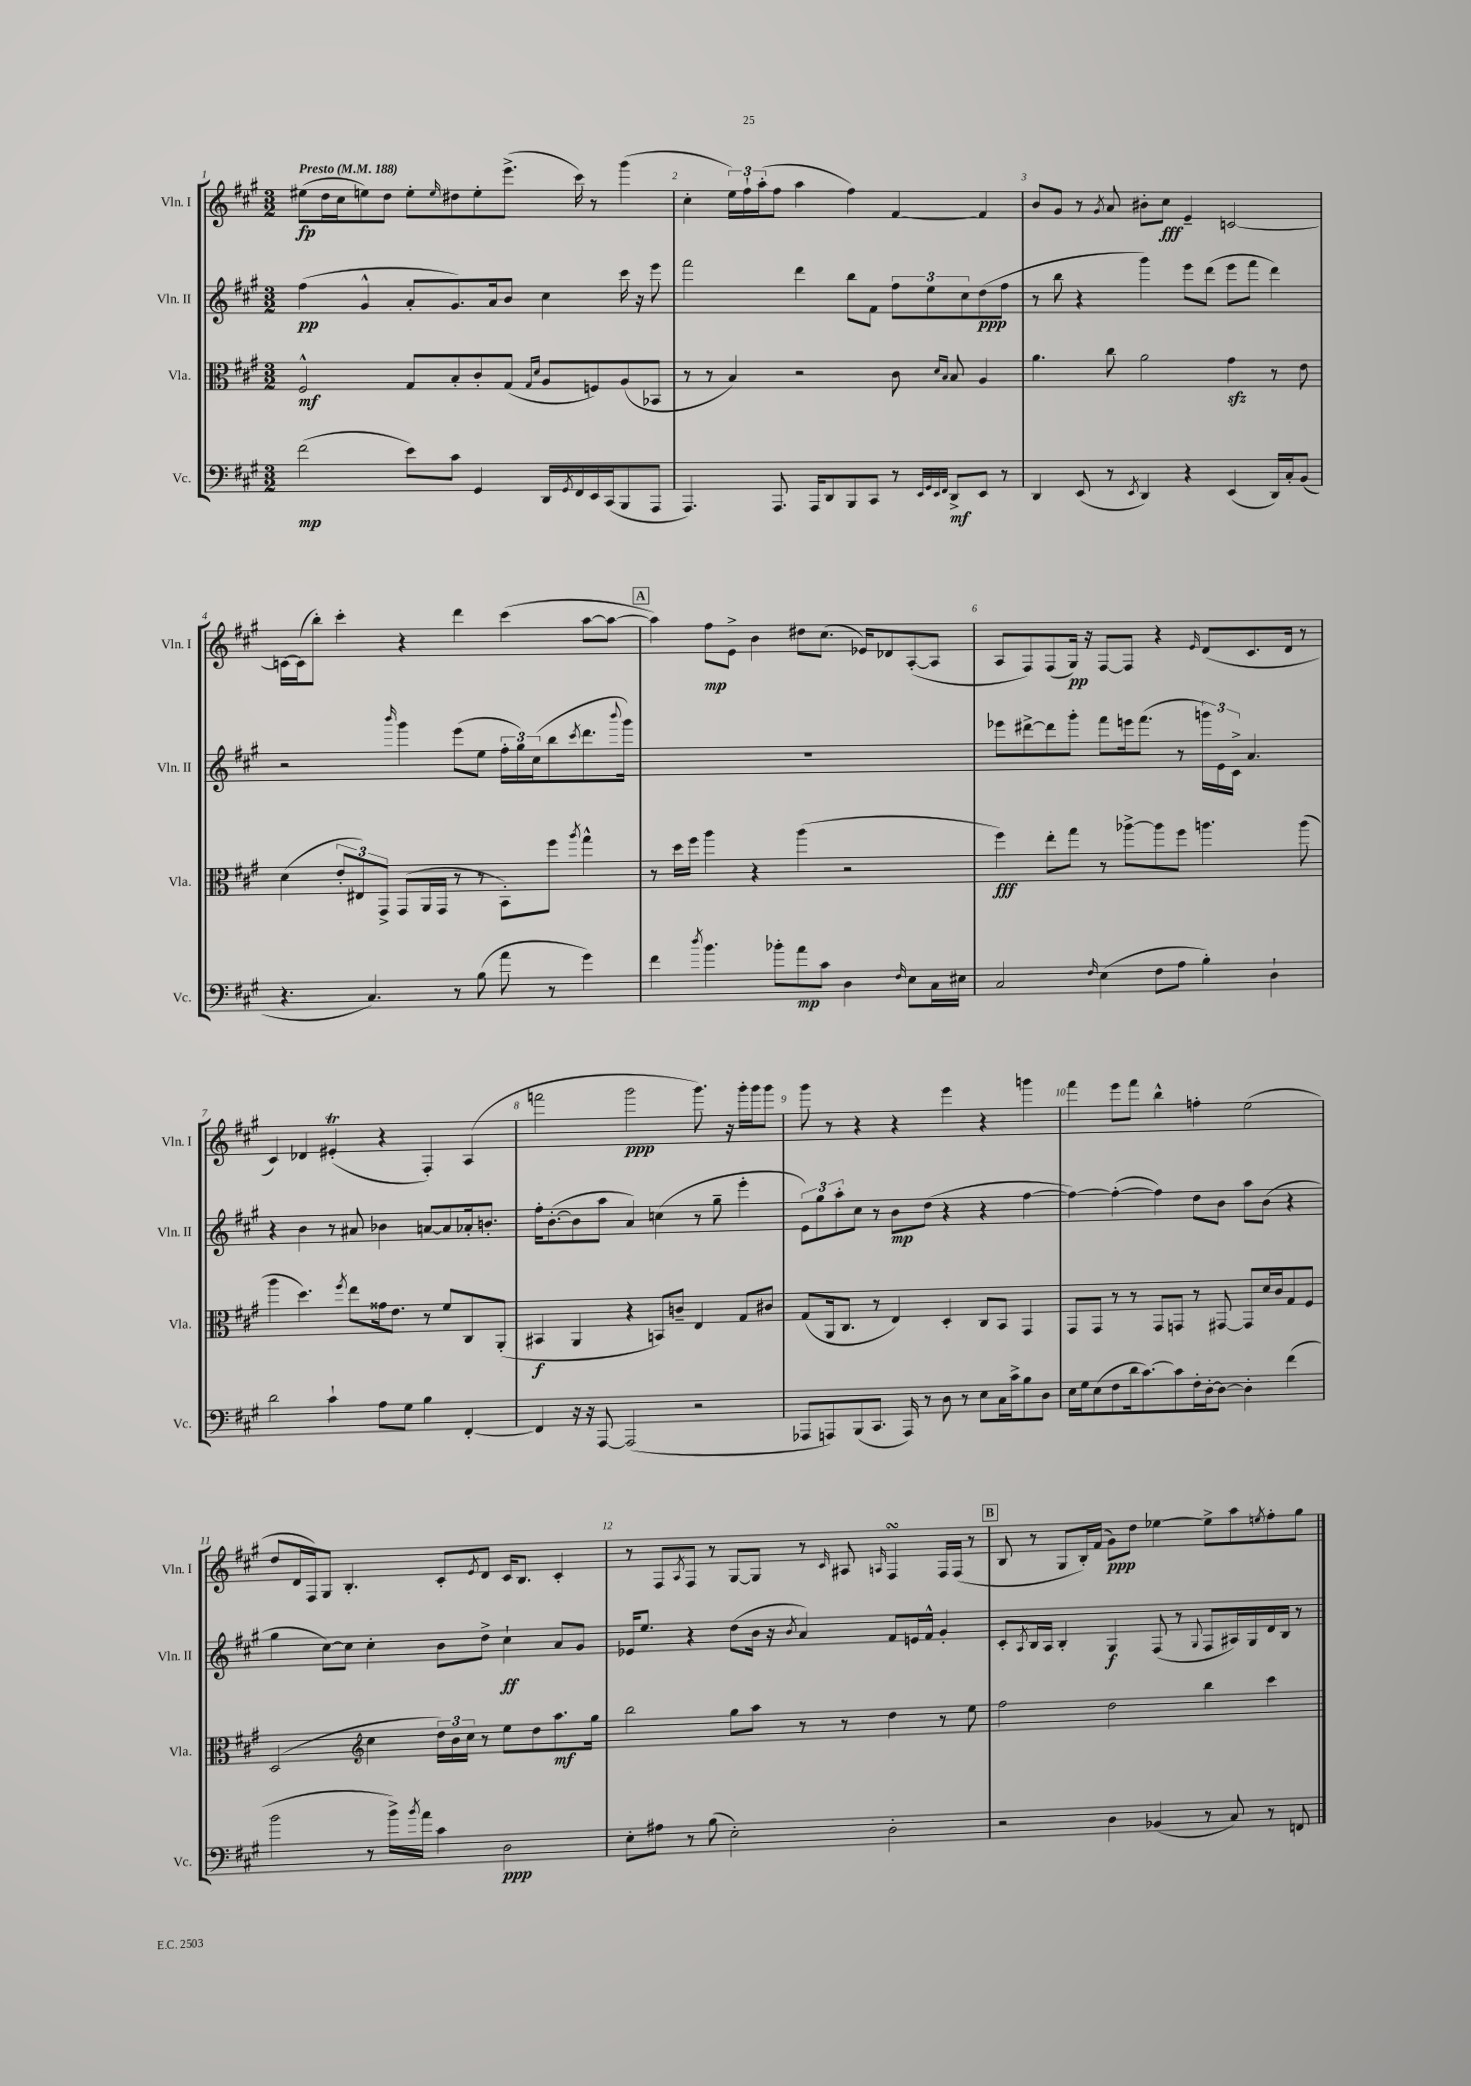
<<
\new StaffGroup <<
\new Staff = "s0" \with { instrumentName = "Vln. I" shortInstrumentName = "Vln. I" } {
    \clef treble \key a \major \numericTimeSignature \time 3/2 \tempo "Presto" 4 = 188
    eis''8\fp( d''16 cis''16 e''8) d''8 e''8-. \grace { e''16 } dis''8 e''8-. e'''8.->( cis'''16) r8 gis'''4( |
    cis''4-. \tuplet 3/2 { e''16) fis''16-! a''16-.( } fis''8 a''4 fis''4) fis'4~ fis'4 |
    b'8 gis'8 r8 \acciaccatura { gis'8 } a'8 bis'8-. cis''8\fff e'4-- c'2~ |
    c'16~ c'16( b''8-.) cis'''4-. r4 d'''4 cis'''4( a''8~ a''8~ |
    \mark \markup { \box "A" } a''4) fis''8\mp e'8-> b'4 dis''8 cis''8.( ees'16) des'8 a8~-.( a8 |
    a8 fis8) fis8( gis16\pp) r16 fis8~ fis8 r4 \grace { e'16 } d'8( cis'8. d'16 r8 |
    cis'4) des'4 eis'4-.\trill( r4 fis4-.) a4( |
    f'''2 gis'''2\ppp gis'''8.) r16 gis'''16-. gis'''16 gis'''8 |
    gis'''8 r8 r4 r4 e'''4 r4 g'''4 |
    fis'''4 e'''8 fis'''8 b''4-^ f''4-. e''2( |
    d''8 d'16 fis16) gis8 b4.-. cis'8-. \acciaccatura { e'8 } d'8 cis'16 b8. cis'4-. |
    r8 fis8 \acciaccatura { a8 } fis8 r8 gis8~ gis8 r8 \grace { cis'16 } ais8 \grace { a16 } fis4\turn fis16 fis16( r8 |
    \mark \markup { \box "B" } b8 r8 gis8 b16-.) fis'16( gis'8\ppp) d''8 ees''4~ ees''8-> a''8 \acciaccatura { e''8 } fis''8-. gis''8 \bar "|." |
}
\new Staff = "s1" \with { instrumentName = "Vln. II" shortInstrumentName = "Vln. II" } {
    \clef treble \key a \major \numericTimeSignature \time 3/2
    fis''4\pp( gis'4-^ a'8-. gis'8.) a'16 b'8 cis''4 cis'''16 r16 e'''8 |
    fis'''2 d'''4 b''8 fis'8 \tuplet 3/2 { fis''8 e''8 cis''8 } d''8\ppp( fis''8 |
    r8 b''8 r4 gis'''4) e'''8 d'''8( e'''8 fis'''8 d'''4) |
    r2 \grace { b'''16 } gis'''4 e'''8( e''8 \tuplet 3/2 { fis''16-. gis''16) cis''16( } b''8 \acciaccatura { cis'''8 } d'''8. \appoggiatura { b'''8 } gis'''16) |
    \mark \markup { \box "A" } R1. |
    ees'''8 dis'''8~-> dis'''8 gis'''8-. fis'''8 e'''16 fis'''8.( r8 \tuplet 3/2 { g'''16) e'16 cis'16-> } a'4. |
    r4 b'4 r8 ais'8 bes'4 a'8~ a'8 aes'16-. b'8.-. |
    fis''16-. b'8.~-.( b'8 a''8 a'4) c''4( r8 gis''8-- e'''4-. |
    \tuplet 3/2 { e'8) gis''8 a''8-. } cis''8 r8 b'8\mp d''8( r4 r4 fis''4~ |
    fis''4~) fis''4~-.( fis''4) d''8 b'8 a''8 b'8( r4 |
    gis''4 cis''8~) cis''8 cis''4-. b'8 d''8-> cis''4-!\ff a'8 gis'8 |
    ees'16 e''8. r4 d''8( b'16 r16 \acciaccatura { b'8 } a'4) fis'8 e'16 fis'16-^ gis'4-. |
    \mark \markup { \box "B" } cis'8-. \acciaccatura { a8 } b16 a16 b4-. gis4\f fis8( r8 \appoggiatura { gis8 } fis8 ais16) gis16 d'16 b16 r8 \bar "|." |
}
\new Staff = "s2" \with { instrumentName = "Vla." shortInstrumentName = "Vla." } {
    \clef alto \key a \major \numericTimeSignature \time 3/2
    fis2-^\mf gis8 b8-. cis'8-. gis8( \grace { gis16 d'16 } a8 f8) a8( bes,8 |
    r8 r8 b4) r2 cis'8 \grace { d'16 b16 } b8 a4 |
    a'4. cis''8 a'2 gis'4\sfz r8 e'8 |
    d'4( \tuplet 3/2 { e'8-. eis8) gis,8-> } gis,8( a,16 gis,16 r8 r8 b,8-.) fis''8 \acciaccatura { a''8 } gis''4-^ |
    \mark \markup { \box "A" } r8 d''16 fis''16 a''4 r4 a''4( r2 |
    fis''4\fff) e''8-. gis''8 r8 aes''8~-> aes''8 fis''8 a''4. a''8( |
    a''4 d''4.) \acciaccatura { fis''8 } e''8 gisis'16 e'8. r8 fis'8 cis8 a,8-.( |
    bis,4\f a,4 r4 b,8) c'8-- e4 gis8 cis'8 |
    gis8( a,16 cis8. r8 e4) d4-. cis8 b,8 gis,4 |
    gis,8 gis,8 r8 r8 gis,8 g,8 r8 gis,8~ gis,8 d'16 cis'16 gis8 fis8 |
    d2( \clef treble cis''4 \tuplet 3/2 { d''16) b'16 cis''16 } r8 e''8 d''8 a''8.\mf gis''16 |
    b''2 gis''8 a''8 r8 r8 d''4 r8 e''8 |
    \mark \markup { \box "B" } fis''2 d''2 b''4 cis'''4 \bar "|." |
}
\new Staff = "s3" \with { instrumentName = "Vc." shortInstrumentName = "Vc." } {
    \clef bass \key a \major \numericTimeSignature \time 3/2
    fis'2\mp( e'8) cis'8 gis,4 d,16 \acciaccatura { gis,8 } fis,16 e,16 cis,16( b,,8 a,,8 |
    a,,4.) a,,8. a,,16 d,8 b,,8 cis,8 r8 \grace { e,32 gis,32 e,32 fis,32 } d,8->\mf e,8 r8 |
    d,4 e,8( r8 \acciaccatura { e,8 } d,4) r4 e,4( d,16) cis16-. b,8( |
    r4. cis4.) r8 b8( a'8 r8 gis'4) |
    \mark \markup { \box "A" } fis'4 \acciaccatura { d''8 } b'4. bes'8-. a'8\mp cis'8 d4 \grace { fis16 } e8 cis16 eis16 |
    cis2 \grace { fis16 } e4( fis8 a8 b4-.) d4-! |
    d'2 cis'4-! a8 gis8 b4 fis,4~-. |
    fis,4 r16 r16 a,,8~ a,,2( r2 |
    aes,,8 a,,8) b,,8( cis,8. a,,16) r8 d8 r8 e8 cis16 cis'16-> b8 d8 |
    e16 gis16 e8( fis8 d'16 cis'8.~) cis'8 fis16-. d16~-. d8~ d4-. fis'4( |
    b'2 r8 b'16->) \acciaccatura { b'8 } a'16 cis'4 d2\ppp |
    e8-. ais8 r8 b8( e2-.) d2-. |
    \mark \markup { \box "B" } r2 d4 bes,4( r8 cis8) r8 f,8 \bar "|." |
}
>>
>>
\layout { \context { \Score \override BarNumber.break-visibility = ##(#f #t #t) barNumberVisibility = #all-bar-numbers-visible } }
